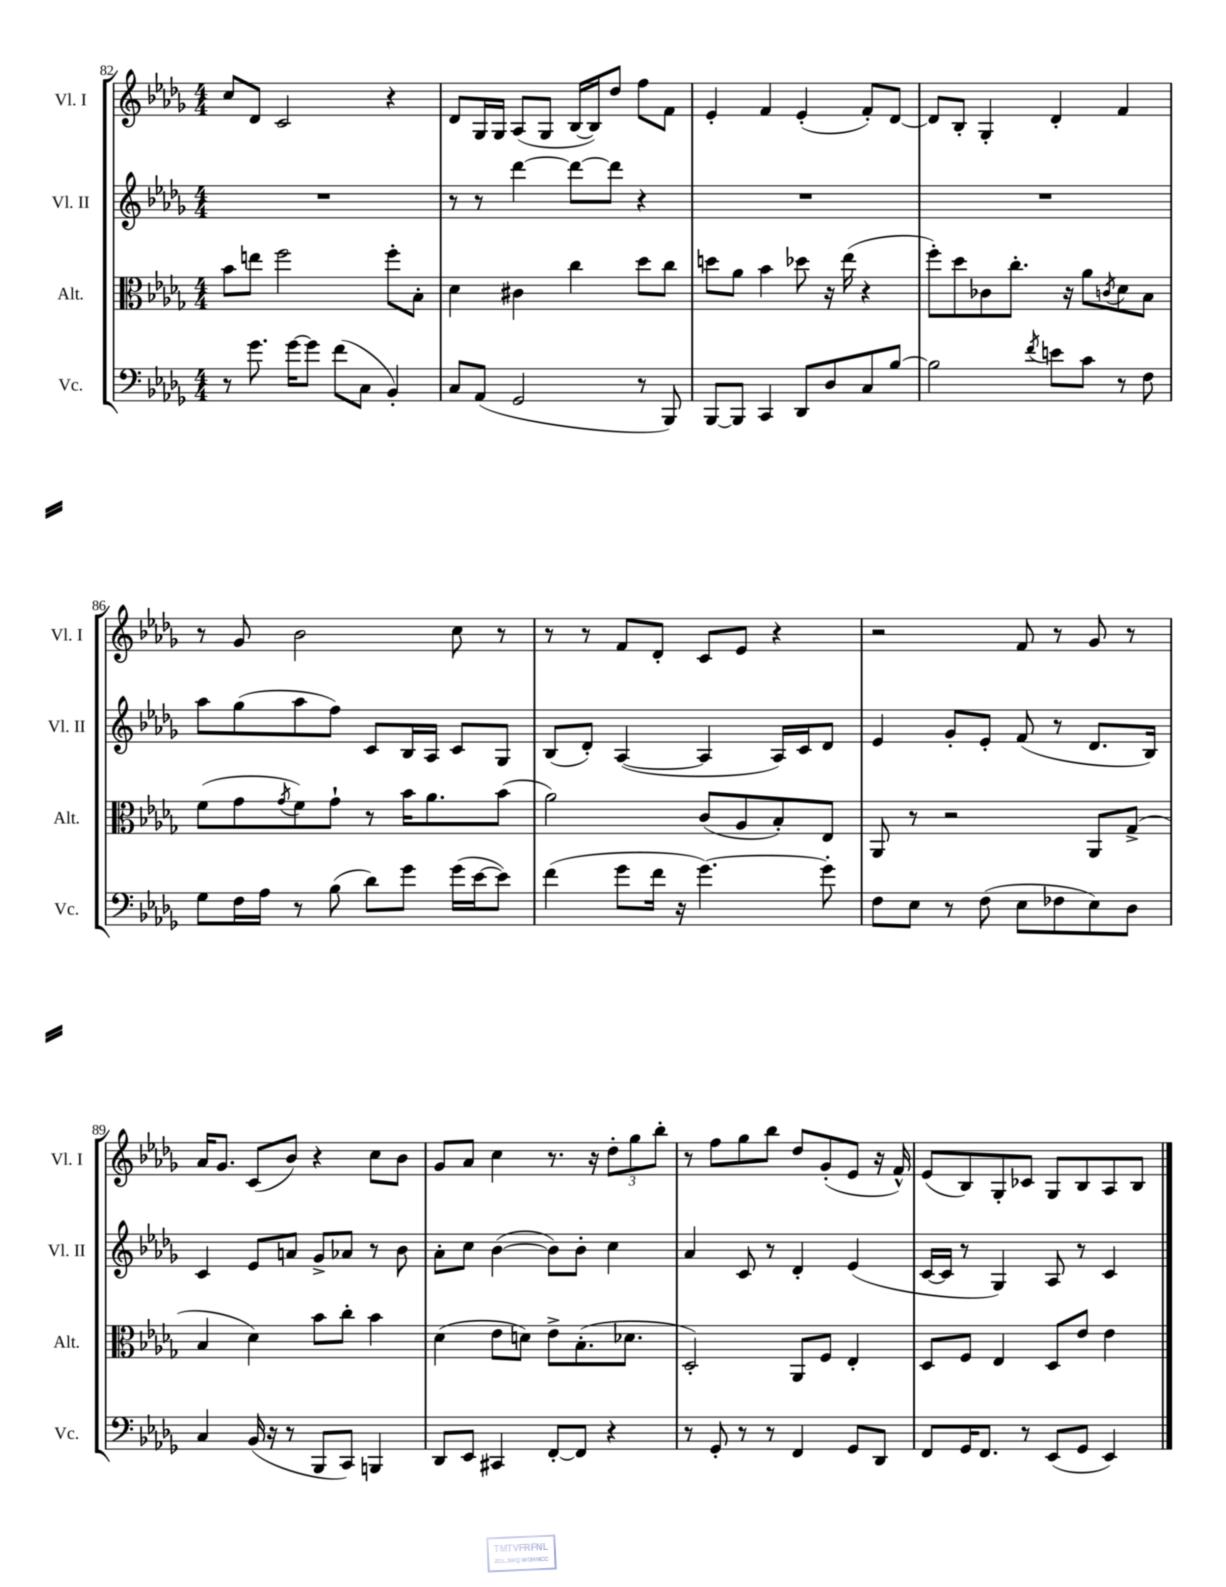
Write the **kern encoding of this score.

**kern	**kern	**kern	**kern
*staff4	*staff3	*staff2	*staff1
*clefF4	*clefC3	*clefG2	*clefG2
*k[b-e-a-d-g-]	*k[b-e-a-d-g-]	*k[b-e-a-d-g-]	*k[b-e-a-d-g-]
*M4/4	*M4/4	*M4/4	*M4/4
8r	8b-	1r	8cc
8.g-	8ee	.	8d-
.	2ff	.	2c
[16g-	.	.	.
8g-]	.	.	.
(8f	.	.	.
8C	.	.	.
4BB-')	8ff'	.	4r
.	8B-'	.	.
=	=	=	=
8C	4d-	8r	8d-
(8AA-	.	8r	16G-
.	.	.	16G-
2GG-	4c#	[4ddd-	(8A-
.	.	.	8G-
.	4cc	8ddd-_	[16B-
.	.	.	16B-])
.	.	8ddd-]	8dd-
8r	8dd-	4r	8ff
8BBB-)	8cc	.	8f
=	=	=	=
[8BBB-	8dd	1r	4e-'
8BBB-]	8a-	.	.
4CC	4b-	.	4f
8DD-	8dd-	.	(4e-'
8D-	16r	.	.
.	(16ee-	.	.
8C	4r	.	8f')
[8B-	.	.	[8d-
=	=	=	=
2B-]	8ff')	1r	8d-]
.	8dd-	.	8B-'
.	8c-	.	4G-'
.	8.cc'	.	.
8qf	.	.	.
8e	.	.	4d-'
.	16r	.	.
8c	8a-	.	.
.	8qc	.	.
8r	8d-	.	4f
8F	8B-	.	.
=	=	=	=
8G-	(8f	8aa-	8r
16F	8g-	(8gg-	8g-
16A-	.	.	.
.	8qg-	.	.
8r	8f)	8aa-	2b-
(8B-	8g-`	8ff)	.
8d-)	8r	8c	.
8g-	16b-	16B-	.
.	8.a-	16A-	.
(16g-	.	8c	8cc
[16e-	.	.	.
8e-])	(8b-	8G-	8r
=	=	=	=
(4f	2a-)	(8B-	8r
.	.	8d-')	8r
8g-	.	([4A-	8f
16f	.	.	8d-'
16r	.	.	.
[4.g-)	(8c	4A-]	8c
.	8A-	.	8e-
.	8B-')	16A-)	4r
.	.	16c	.
8g-']	8E-	8d-	.
=	=	=	=
8F	8AA-	4e-	2r
8E-	8r	.	.
8r	2r	8g-'	.
(8F	.	8e-'	.
8E-	.	(8f	8f
8F-	.	8r	8r
8E-)	8AA-	8.d-	8g-
8D-	(8G-^	.	8r
.	.	16B-)	.
=	=	=	=
4C	4B-	4c	16a-
.	.	.	8.g-
(16BB-	4d-)	8e-	(8c
16r	.	.	.
8r	.	8a	8b-)
8BBB-	8b-	8g-^	4r
8CC)	8cc'	8a-	.
4BBB	4b-	8r	8cc
.	.	8b-	8b-
=	=	=	=
8DD-	(4d-	8a-'	8g-
8EE-	.	8cc	8a-
4CC#	8e-	([4b-	4cc
.	8d)	.	.
[8FF'	8e-^	8b-])	8.r
8FF]	(8.B-'	8b-'	.
.	.	.	16r
4r	.	4cc	12dd-'
.	8.d-	.	.
.	.	.	12gg-
.	.	.	12bb-'
=	=	=	=
8r	2D-')	4a-	8r
8GG-'	.	.	8ff
8r	.	8c	8gg-
8r	.	8r	8bb-
4FF	8AA-	4d-'	8dd-
.	8F	.	(8g-'
8GG-	4E-'	(4e-	8e-
8DD-	.	.	16r
.	.	.	16f^^)
=	=	=	=
8FF	8D-	[16c	(8e-
.	.	16c]	.
16GG-	8F	8r	8B-)
8.FF	.	.	.
.	4E-	4G-)	8G-'
8r	.	.	8c-
(8EE-	8D-	8A-	8G-
8GG-	8e-	8r	8B-
4EE-)	4e-	4c	8A-
.	.	.	8B-
==	==	==	==
*-	*-	*-	*-
